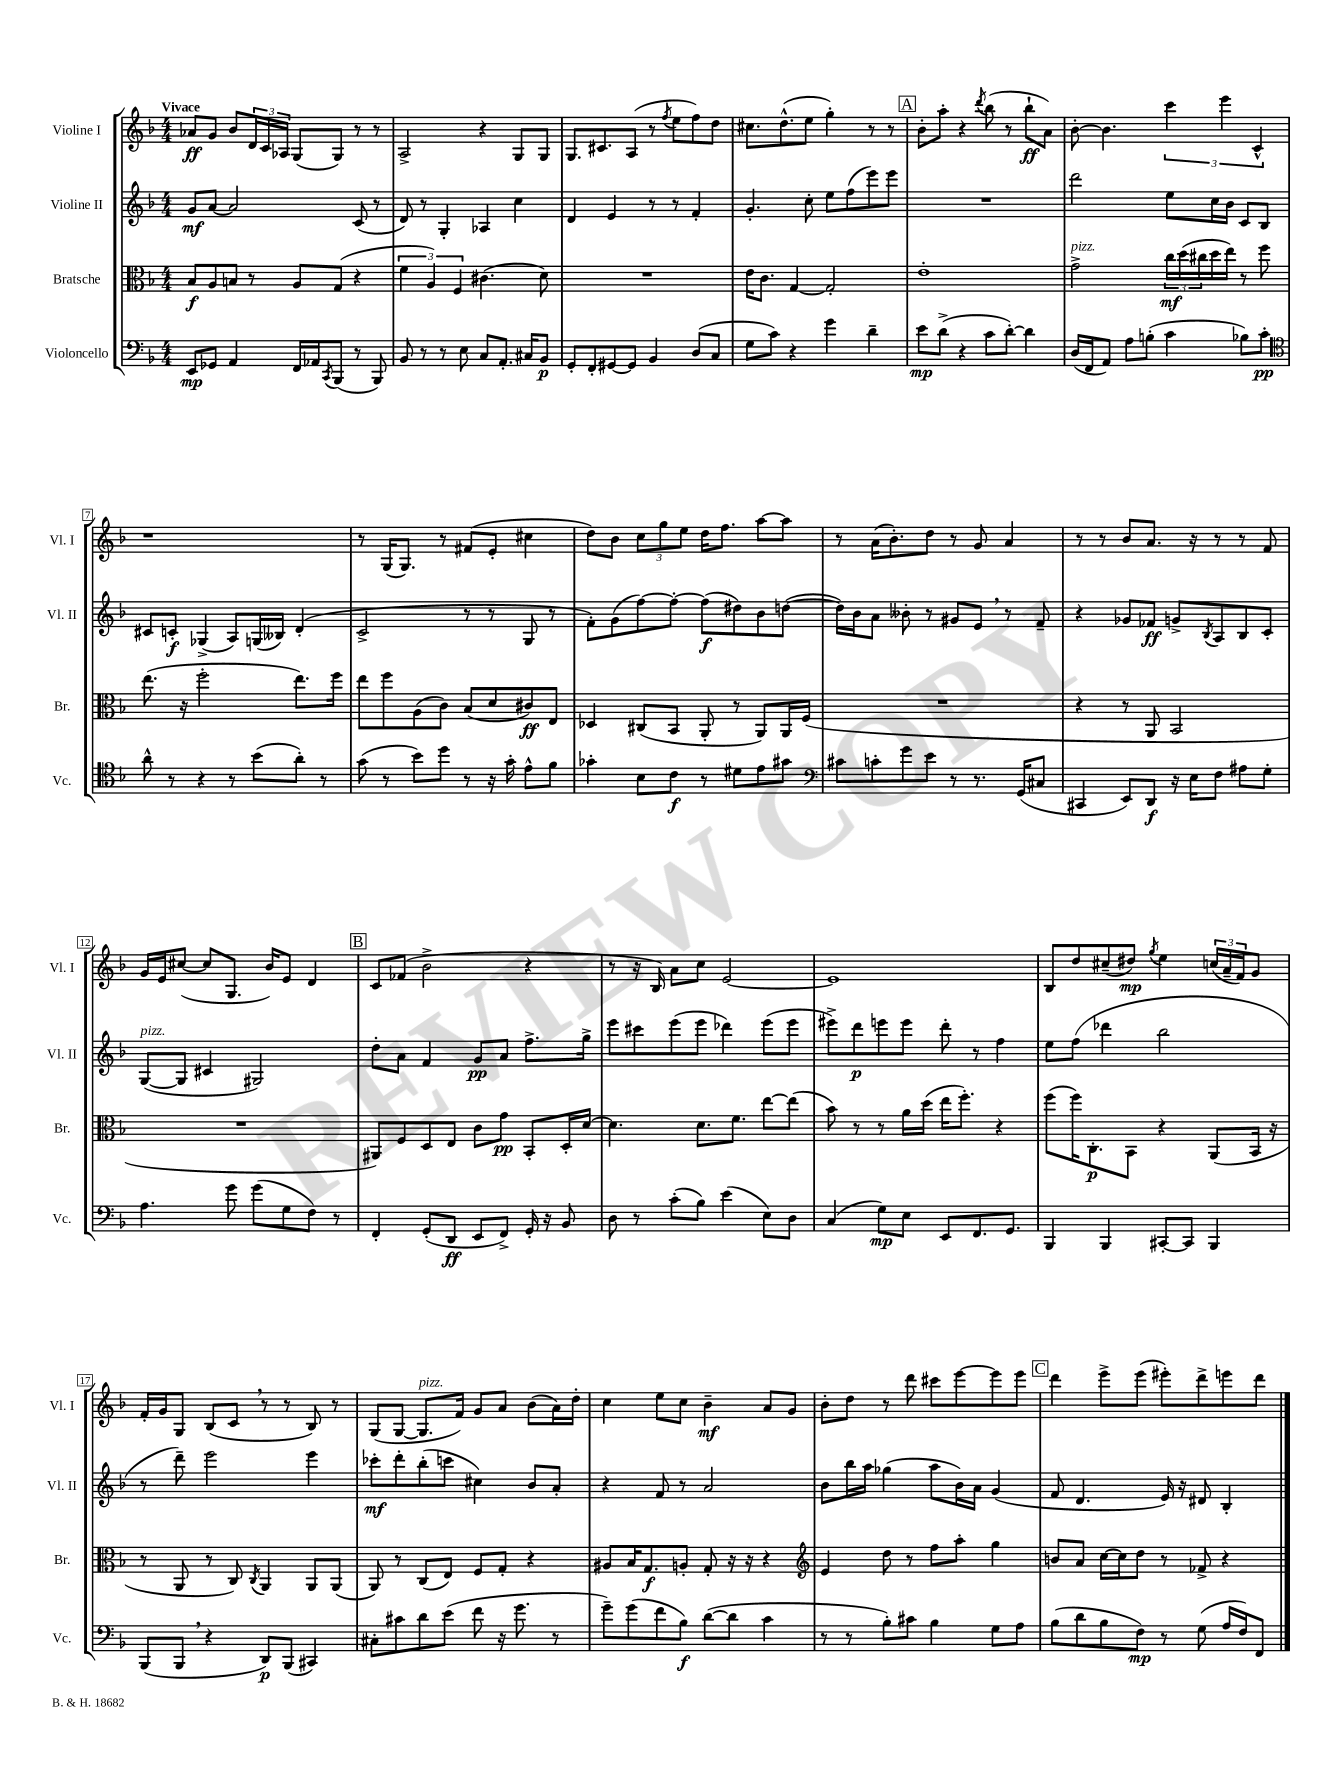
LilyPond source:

<<
\new StaffGroup <<
\new Staff = "s0" \with { instrumentName = "Violine I" shortInstrumentName = "Vl. I" } {
    \clef treble \key f \major \numericTimeSignature \time 4/4 \tempo "Vivace"
    aes'8\ff g'8 bes'8 \tuplet 3/2 { d'16 c'16 aes16 } g8( g8) r8 r8 |
    a2-> r4 g8 g8 |
    g8. cis'8. a8( r8 \acciaccatura { f''8 } e''8 f''8) d''8 |
    cis''8. d''8.-^( e''8 g''4-.) r8 r8 |
    \mark \markup { \box "A" } bes'8-. a''8-. r4 \acciaccatura { d'''8 } bes''8( r8 bes''8-!\ff a'8) |
    bes'8~-. bes'4. \tuplet 3/2 { c'''4 e'''4 c'4-^ } |
    r1 |
    r8 g16( g8.) r8 fis'8( e'8-. cis''4 |
    d''8) bes'8 \tuplet 3/2 { c''8 g''8 e''8 } d''16 f''8. a''8~ a''8 |
    r8 a'16( bes'8.-.) d''8 r8 g'8 a'4 |
    r8 r8 bes'8 a'8. r16 r8 r8 f'8 |
    g'16 e'16 cis''8~( cis''8 g8. bes'16) e'8 d'4 |
    \mark \markup { \box "B" } c'8 fes'8( bes'2-> r4 |
    r8 r16 bes16) a'8 c''8 e'2~ |
    e'1 |
    bes8 d''8 cis''8--( dis''8\mp) \acciaccatura { g''8 } e''4 \tuplet 3/2 { c''16( a'16-- f'16) } g'8 |
    f'16-. g'16 g8 bes8( c'8 \breathe r8 r8 bes8) r8 |
    g8( g8~ g8.^\markup { \italic "pizz." } f'16) g'8 a'8 bes'8( a'16) d''16-. |
    c''4 e''8 c''8 bes'4--\mf a'8 g'8 |
    bes'8-. d''8 r8 d'''8 cis'''8 e'''8~ e'''8 e'''8 |
    \mark \markup { \box "C" } d'''4 e'''8-> e'''8( eis'''8-.) d'''8-> e'''8 d'''8 \bar "|." |
}
\new Staff = "s1" \with { instrumentName = "Violine II" shortInstrumentName = "Vl. II" } {
    \clef treble \key f \major \numericTimeSignature \time 4/4
    g'8\mf a'8~ a'2 c'8( r8 |
    d'8) r8 g4-. aes4 c''4 |
    d'4 e'4 r8 r8 f'4-. |
    g'4.-. c''8-. e''8 f''8( e'''8) e'''8 |
    \mark \markup { \box "A" } R1 |
    d'''2 e''8 c''16 bes'16 c'8 bes8 |
    cis'8 c'8-.\f ges4->( a8) g16( beses16) d'4-.( |
    c'2-> r8 r8 g8 r8 |
    f'8-.) g'8( f''8~) f''8~-. f''8\f( dis''8) bes'8 d''8~( |
    d''16) bes'16 a'8 beses'8-. r8 gis'8 e'8 \breathe r8 f'8-- |
    r4 ges'8 fes'8\ff g'8-> \acciaccatura { bes8 } a8 bes8 c'8-. |
    g8~^\markup { \italic "pizz." }( g8 cis'4 gis2) |
    \mark \markup { \box "B" } d''8-. a'8 f'4 g'8\pp a'8 f''8.-> g''16-> |
    e'''8 cis'''8 e'''8( e'''8 des'''4) e'''8( e'''8 |
    eis'''8->) d'''8\p e'''8 e'''8 d'''8-. r8 f''4 |
    e''8 f''8( des'''4 bes''2 |
    r8 d'''8--) e'''2 e'''4 |
    ces'''8-.\mf d'''8-. bes''8-.( c'''8 cis''4) bes'8 a'8-. |
    r4 f'8 r8 a'2 |
    bes'8 bes''16 a''16 ges''4( a''8 bes'16) a'16 g'4( |
    \mark \markup { \box "C" } f'8 d'4. e'16) r16 dis'8 bes4-. \bar "|." |
}
\new Staff = "s2" \with { instrumentName = "Bratsche" shortInstrumentName = "Br." } {
    \clef alto \key f \major \numericTimeSignature \time 4/4
    bes8\f a8 b8 r8 a8 g8( r4 |
    \tuplet 3/2 { f'4 a4) f4 } cis'4.( d'8) |
    R1 |
    e'16 c'8. g4~ g2-. |
    \mark \markup { \box "A" } e'1-. |
    g'2->^\markup { \italic "pizz." } \tuplet 3/2 { c''16\mf d''16( cis''16 } d''16 e''16) r8 f''8 |
    e''8.( r16 f''2-. e''8.) f''16 |
    e''8 f''8 a8( c'8) bes8( d'8 cis'8\ff) e8 |
    des4 cis8( bes,8 a,8-. r8 a,8) a,16 f16( |
    R1 |
    r4 r8 a,8 bes,2 |
    R1 |
    \mark \markup { \box "B" } ais,8) f8 d8 e8 c'8 g'8\pp bes,8-. d16-. d'16~ |
    d'4. d'8. f'8. e''8~ e''8( |
    bes'8) r8 r8 a'16 d''16( e''16 f''8.-.) r4 |
    f''8( f''16) c8.-.\p bes,8 r4 a,8( bes,16 r16 |
    r8 a,8 r8 c8) \acciaccatura { c8 } a,4 a,8 a,8( |
    a,8) r8 c8( e8) f8 g8-. r4 |
    ais8 bes16 g8.\f a8-. g8-. r16 r16 r4 |
    \clef treble e'4 d''8 r8 f''8 a''8-. g''4 |
    \mark \markup { \box "C" } b'8 a'8 c''16~ c''16 d''8 r8 fes'8-> r4 \bar "|." |
}
\new Staff = "s3" \with { instrumentName = "Violoncello" shortInstrumentName = "Vc." } {
    \clef bass \key f \major \numericTimeSignature \time 4/4
    e,8\mp ges,8 a,4 f,16 aes,16 \acciaccatura { c,8 } bes,,8( r8 bes,,8) |
    bes,8 r8 r8 e8 c8 a,8.-. cis16 bes,8\p |
    g,8-. f,8-. gis,8~ gis,8 bes,4 d8( c8 |
    g8 c'8) r4 g'4 d'4-- |
    \mark \markup { \box "A" } e'8\mp d'8->( r4 c'8 d'8~-.) d'4 |
    d16( f,16 a,8) a8 b8-.( c'4 bes8) c'8-.\pp |
    \clef tenor a'8-^ r8 r4 r8 bes'8( a'8-.) r8 |
    g'8( r8 bes'8) d''8 r8 r16 g'16-. e'8-^ f'8 |
    ges'4-. bes8 c'8\f r8 dis'8 e'8 gis'8 |
    \clef bass cis'8 c'8-. g'8 e'8 r8 r8. g,16( cis8 |
    cis,4 e,8) d,8\f r16 e16 f8 ais8 g8-. |
    a4. g'8 g'8( g8 f8) r8 |
    \mark \markup { \box "B" } f,4-. g,8-.( d,8\ff e,8 f,8->) g,16-. r16 bes,8 |
    d8 r8 c'8-.( bes8) e'4( e8) d8 |
    c4( g8\mp) e8 e,8 f,8. g,8. |
    bes,,4 bes,,4 cis,8~-. cis,8 bes,,4 |
    bes,,8( bes,,8 \breathe r4 d,8\p) bes,,8( cis,4) |
    cis8-. cis'8 d'8 e'8( f'8 r16 g'8. r8 |
    g'8--) g'8( f'8 bes8\f) d'8~( d'8 c'4 |
    r8 r8 bes8-.) cis'8 bes4 g8 a8 |
    \mark \markup { \box "C" } bes8( d'8 bes8 f8\mp) r8 g8( a16 f16) f,8 \bar "|." |
}
>>
>>
\layout { \context { \Score \override BarNumber.stencil = #(make-stencil-boxer 0.1 0.3 ly:text-interface::print) } }
